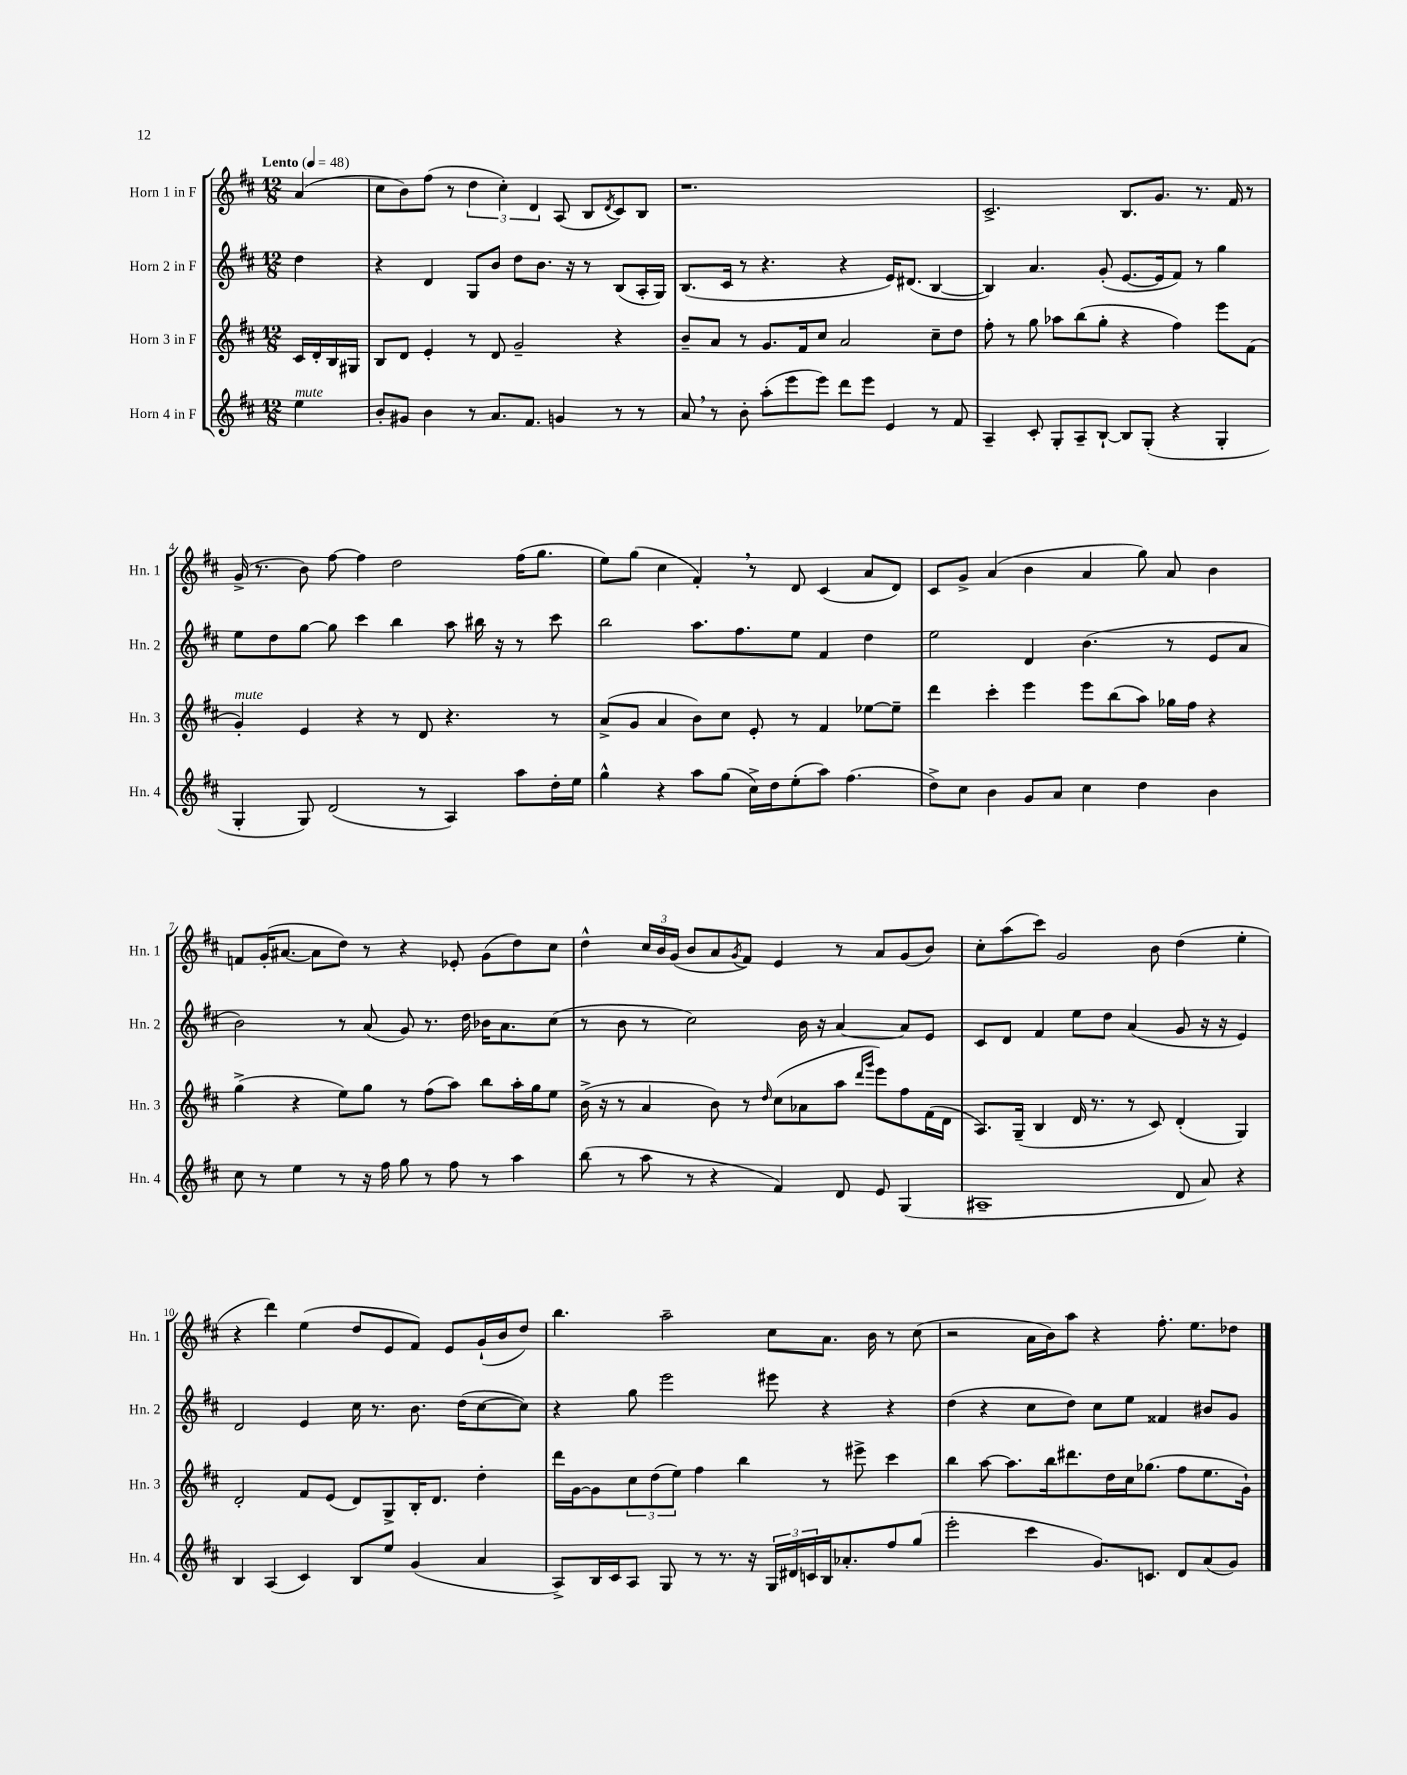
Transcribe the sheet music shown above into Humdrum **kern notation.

**kern	**kern	**kern	**kern
*staff4	*staff3	*staff2	*staff1
*clefG2	*clefG2	*clefG2	*clefG2
*k[f#c#]	*k[f#c#]	*k[f#c#]	*k[f#c#]
*M12/8	*M12/8	*M12/8	*M12/8
*MM48	*MM48	*MM48	*MM48
4ee	16c#	4dd	(4a
.	16d'	.	.
.	16B	.	.
.	16G#	.	.
=	=	=	=
8b'	8B	4r	8cc#
8g#	8d	.	8b)
4b	4e'	4d	(8ff#
.	.	.	8r
8r	8r	8G	6dd
8.a	8d	8b	.
.	.	.	6cc#')
.	2g~	8dd	.
8.f#	.	.	.
.	.	.	6d
.	.	8.b	.
4g	.	.	(8A
.	.	16r	.
.	.	8r	8B
.	.	.	8qd
8r	4r	(8B	8c#)
8r	.	16A'	8B
.	.	16G)	.
=	=	=	=
8a	8b~	(8.B	1.r
8r	8a	.	.
.	.	16c#	.
8b'	8r	8r	.
(8aa'	8.g	4.r	.
8eee	.	.	.
.	16f#	.	.
8eee)	8cc#	.	.
8ddd	2a	4r	.
8eee	.	.	.
4e	.	16e)	.
.	.	(8.d#	.
8r	8cc#~	[4B	.
8f#	8dd	.	.
=	=	=	=
4A~	8ff#'	4B])	2.c#^
.	8r	.	.
8c#'	8gg	4.a	.
8G'	8aa-	.	.
8A~	(8bb	.	.
[8B`	8gg'	(8g'	.
8B]	4r	[8.e	8.B
(8G'	.	.	.
.	.	16e]	8.g
4r	4ff#)	8f#)	.
.	.	8r	8.r
4G'	8eee	4gg	.
.	.	.	16f#
.	(8f#	.	8r
=	=	=	=
4G'	4g')	8ee	(16g^
.	.	.	8.r
.	.	8dd	.
8G)	4e	[8gg	8b)
(2d	.	8gg]	[8ff#
.	4r	4ccc#	4ff#]
.	8r	4bb	2dd
8r	8d	.	.
4A)	4.r	8aa	.
.	.	16bb#	.
.	.	16r	.
8aa	.	8r	(16ff#
.	.	.	8.gg
16dd'	8r	8ccc#	.
16ee	.	.	.
=	=	=	=
4gg^^	(8a^	2bb	8ee)
.	8g	.	(8gg
4r	4a	.	4cc#
8aa	8b)	8.aa	4f#')
(8gg	8cc#	.	.
.	.	8.ff#	.
16cc#^)	8e'	.	8r
16dd	.	.	.
(8ee'	8r	8ee	8d
8aa)	4f#	4f#	(4c#
(4.ff#	.	.	.
.	[8ee-	4dd	8a
.	8ee-~]	.	8d)
=	=	=	=
8dd^)	4ddd	2ee	8c#
8cc#	.	.	8g^
4b	4ccc#'	.	(4a
8g	4eee	4d	4b
8a	.	.	.
4cc#	8eee	(4.b	4a
.	(8bb	.	.
4dd	8aa)	.	8gg)
.	16gg-	8r	8a
.	16ff#	.	.
4b	4r	8e	4b
.	.	8a	.
=	=	=	=
8cc#	(4gg^	2b)	8f
8r	.	.	(16g'
.	.	.	[8.a#
4ee	4r	.	.
.	.	.	8a#]
8r	8ee)	8r	8dd)
16r	8gg	(8a	8r
16ff#	.	.	.
8gg	8r	8g)	4r
8r	(8ff#	8.r	.
8ff#	8aa)	.	8e-'
.	.	16dd	.
8r	8bb	16b-	(8g
.	.	8.a	.
4aa	16aa'	.	8dd)
.	16gg	.	.
.	8ee	(8cc#	8cc#
=	=	=	=
(8bb	(16b^	8r	4dd^^
.	16r	.	.
8r	8r	8b	.
8aa	4a	8r	24cc#
.	.	.	24b
.	.	.	(24g
8r	.	2cc#)	8b
4r	8b)	.	8a
.	.	.	8qg
.	8r	.	8f#)
.	16qqdd	.	.
4f#)	(8cc#	.	4e
.	8a-	16b	.
.	.	16r	.
8d	8aa	[4a	8r
.	16qqddd	.	.
.	16qqggg	.	.
8e	8eee)	.	8a
(4G	8ff#	8a]	(8g
.	(16f#	8e	8b)
.	16d	.	.
=	=	=	=
1A#~	8.A)	8c#	8cc#'
.	.	8d	(8aa
.	(16G~	.	.
.	4B	4f#	8ccc#)
.	.	.	2g
.	16d	8ee	.
.	8.r	.	.
.	.	8dd	.
.	8r	(4a	.
.	8c#)	.	8b
8d	(4d'	8g	(4dd
8a)	.	16r	.
.	.	16r	.
4r	4G)	4e)	4ee'
=	=	=	=
4B	2d'	2d	4r
(4A	.	.	4ddd)
4c#)	8f#	4e	(4ee
.	(8e	.	.
8B	8d)	16cc#	8dd
.	.	8.r	.
8ee	8G^	.	8e
(4g	16B'	8.b	8f#)
.	8.d	.	.
.	.	.	8e
.	.	(16dd	.
4a	4dd'	[8cc#	(16g`
.	.	.	16b
.	.	8cc#])	8dd)
=	=	=	=
8A^)	16ddd	4r	4.bb
.	[16g	.	.
16B	8g]	.	.
16c#	.	.	.
8A	12cc#	8gg	.
.	(12dd	.	.
8G	.	2eee	2aa~
.	12ee)	.	.
8r	4ff#	.	.
8.r	.	.	.
.	4bb	.	.
16r	.	.	.
24G	.	8eee#	8cc#
24d#	.	.	.
24c	.	.	.
16B	8r	4r	8.a
8.a-'	.	.	.
.	8eee#^	.	.
.	.	.	16b
8ff#	4ccc#	4r	8r
(8gg	.	.	(8cc#
=	=	=	=
2eee'	4bb	(4dd	2r
.	[8aa	4r	.
.	8.aa]	.	.
4ccc#	.	8cc#	16a
.	16bb	.	16b)
.	8.ddd#	8dd)	8aa
8.g)	.	8cc#	4r
.	16dd	.	.
.	16cc#	8ee	.
8.c	(8.gg-	.	.
.	.	4f##	8.ff#'
8d	8ff#	.	.
.	.	.	8.ee
(8a	8.ee	8b#	.
8g)	.	8g	8dd-
.	16g`)	.	.
==	==	==	==
*-	*-	*-	*-
